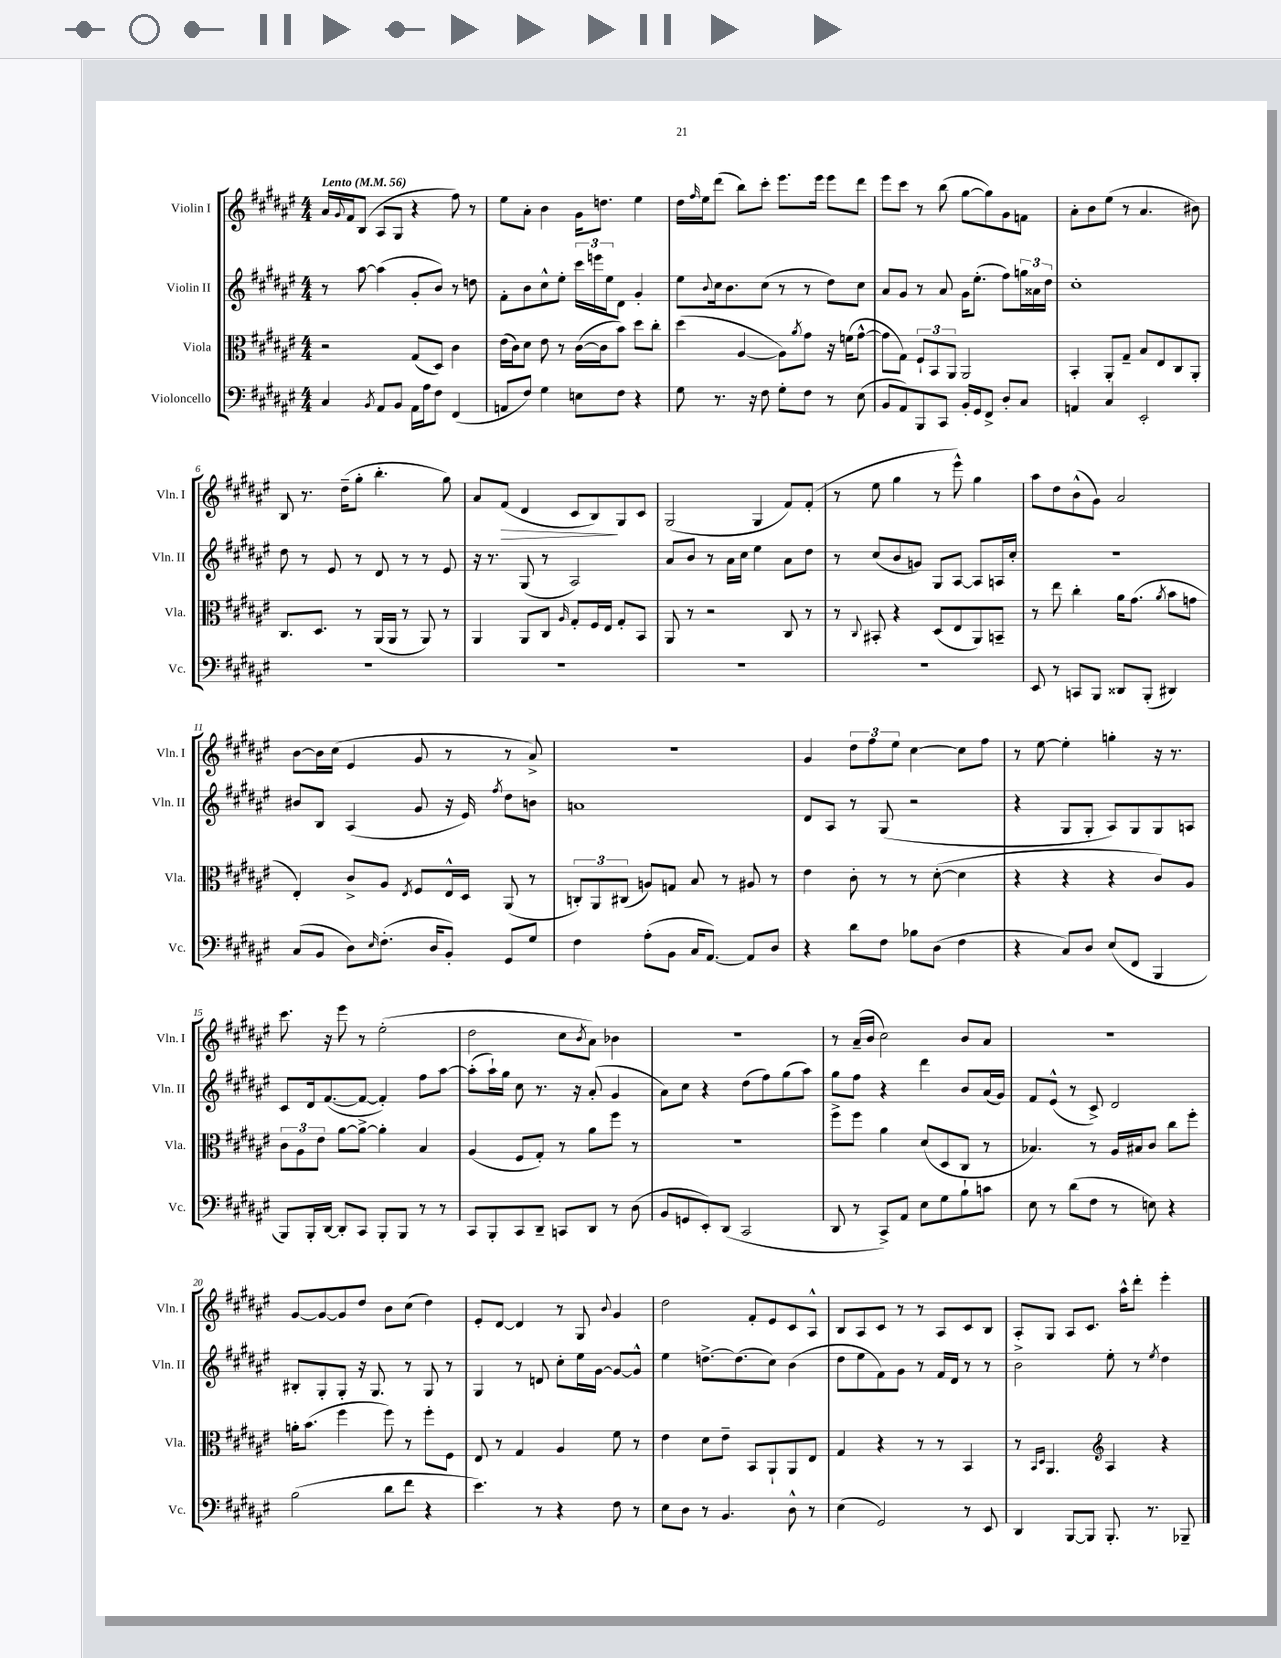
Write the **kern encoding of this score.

**kern	**kern	**kern	**kern	**dynam
*part4	*part3	*part2	*part1	*part1
*staff4	*staff3	*staff2	*staff1	*staff1
*I"Violoncello	*I"Viola	*I"Violin II	*I"Violin I	*
*I'Vc.	*I'Vla.	*I'Vln. II	*I'Vln. I	*
*clefF4	*clefC3	*clefG2	*clefG2	*
*k[f#c#g#d#a#e#]	*k[f#c#g#d#a#e#]	*k[f#c#g#d#a#e#]	*k[f#c#g#d#a#e#]	*
*M4/4	*M4/4	*M4/4	*M4/4	*
*MM56	*MM56	*MM56	*MM56	*
=1	=1	=1	=1	=1
!	!	!	!LO:TX:a:B:t=Lento	!
4C#/	2r	8r	16a#/LL	.
.	.	.	8qqg#/	.
.	.	.	16f#/J	.
.	.	[8aa#\	(8B/J	.
8qBB/	.	.	.	.
8AA#/L	.	(4aa#\]	8A#/L	.
8BB/J	.	.	8G#/J	.
16AA#\LL	(8G#/L	8g#'/L	4r	.
16A#\J	.	.	.	.
8F#\J	8D#/J)	8b/J)	.	.
(4FF#/	4c#\	8r	8ff#\)	.
.	.	8ddn\	8r	.
=2	=2	=2	=2	=2
8AAn/L	(16e#\LL	8f#'\L	8ee#\L	.
.	16c#\J)	.	.	.
8F#/J)	8d#\J	8b\	8a#'\J	.
4G#\	8e#\	8cc#^^\	4b\	.
.	8r	8ee#'\J	.	.
8En\L	([16c#\LL	24ccc#\LL	16g#\KL	.
.	.	24eeen\	.	.
.	16c#\J]	.	8.ddn\J	.
.	.	24ee#\J	.	.
8F#\J	8b\J)	8d#\J	.	.
4r	8dd#\L	4g#'/	4ee#\	.
.	8cc#'\J	.	.	.
=3	=3	=3	=3	=3
8G#\	(4dd#\	8ee#\L	16dd#\LL	.
.	.	.	16qqff#/	.
.	.	.	16ee#\J	.
.	.	8qqb/	.	.
8.r	.	16cc#\k	(8ddd#\J	.
.	.	8.b\	.	.
.	[4A#/	.	8bb\L)	.
16r	.	.	.	.
8F#\	.	(8cc#\J	8ccc#'\J	.
8G#'\L	8A#\L])	8r	8.eee#\L	.
.	8qa#/	.	.	.
8F#\J	8g#\J	8r	.	.
.	.	.	16eee#\Jk	.
8r	16r	8dd#\L)	8eee#\L	.
.	(16fn\KL	.	.	.
(8E#\	[8g#^^\J	8cc#\J	8ddd#\J	.
=4	=4	=4	=4	=4
8BB/L	8g#\L]	8a#/L	8eee#\L	.
8AA#/)	8G#\J)	8g#/J	8ccc#\J	.
8BBB/	12F#`/L	8r	8r	.
.	12BB/	.	.	.
8CC#/J	.	8a#/	(8bb\	.
.	12AA#/J	.	.	.
16BB'/LL	2AA#/	16g#\KL	[8gg#\L	.
16GG#/J	.	(8.ee#'\J	.	.
8FF#^/J	.	.	8gg#\])	.
8D#'/L	.	8ff#\L)	8g#\	.
8C#/J	.	24ggn\L	8fn\J	.
.	.	24a##X\	.	.
.	.	24dd#\JJ	.	.
=5	=5	=5	=5	=5
4AAn/	4BB'/	1cc#'	8a#'\L	.
.	.	.	8b\	.
4C#/	8AA#'/L	.	(8ee#\J	.
.	8G#~/J	.	8r	.
2EE#'/	8B/L	.	4.a#/	.
.	8E#/	.	.	.
.	8C#/	.	.	.
.	8AA#'/J	.	8b#X\)	.
!!LO:LB:g=z
=6	=6	=6	=6	=6
1r	8.C#/L	8dd#\	8B/	.
.	.	8r	8.r	.
.	8.D#/J	.	.	.
.	.	8e#/	.	.
.	.	.	(16dd#~\KL	.
.	8r	8r	8gg#'\J	.
.	(16AA#/LL	8d#/	4.bb'\	.
.	16AA#/JJ	.	.	.
.	8r	8r	.	.
.	8AA#/)	8r	.	.
.	8r	8e#/	8gg#\)	.
=7	=7	=7	=7	=7
1r	4AA#/	16r	8a#/L	.
.	.	8.r	.	.
!	!	!	!	!LO:HP:b
.	.	.	(8f#/J	>
.	8AA#/L	(8G#/	4d#/	.
.	8C#/J	8r	.	.
.	16qqA#/	.	.	.
.	8G#'/L	2A#/)	8c#/L	.
.	16F#/L	.	8B/)	.
.	16E#/JJ	.	.	.
.	8G#'/L	.	8G#/	]
.	8BB/J	.	8c#/J	.
=8	=8	=8	=8	=8
1r	8AA#/	8a#/L	(2G#/	.
.	8r	8b/J	.	.
.	2r	8r	.	.
.	.	16a#\LL	.	.
.	.	16cc#\JJ	.	.
.	.	4ee#\	4G#/	.
.	8C#/	8a#\L	8f#/L)	.
.	8r	8dd#\J	(8f#'/J	.
=9	=9	=9	=9	=9
1r	8r	8r	8r	.
.	8qqC#/	.	.	.
.	8BB#X'/	(8cc#/L	8ee#\	.
.	4r	8b/	4gg#\	.
.	.	8gn/J)	.	.
.	(8D#/L	8G#/L	8r	.
.	8E#/	[8A#/J	8eee#^^\)	.
.	8AA#/)	8A#/L]	4gg#\	.
.	8BBn~/J	16An/L	.	.
.	.	16cc#'/JJ	.	.
=10	=10	=10	=10	=10
8EE#/	8r	1r	8aa#\L	.
8r	8ee#\	.	8dd#\	.
8CCn/L	4cc#'\	.	(8b^^\	.
8BBB/J	.	.	8g#\J)	.
8DD##X/L	16a#\KL	.	2a#/	.
.	(8.g#\J	.	.	.
(8BBB'/J	.	.	.	.
.	8qa#/	.	.	.
4DD#X/)	8b\L	.	.	.
.	8gn\J	.	.	.
!!LO:LB:g=z
=11	=11	=11	=11	=11
(8C#/L	4E#'/)	8b#X/L	[8b\L	.
8BB/J	.	8B/J	16b\L]	.
.	.	.	(16cc#\JJ	.
8D#\L)	8c#^/L	(4A#/	4e#/	.
16qqE#/	.	.	.	.
(8.F#'\J	8A#/J	.	.	.
.	8qE#/	.	.	.
.	8F#/L	8g#/	8g#/	.
16D#/KL	.	.	.	.
8BB'/J)	16E#^^/L	16r	8r	.
.	16D#/JJ	16e#/)	.	.
.	.	8qff#/	.	.
8GG#/L	(8AA#/	8dd#\L	8r	.
8G#/J	8r	8bn\J	8a#^/)	.
=12	=12	=12	=12	=12
4F#\	12Cn'/L)	1an	1r	.
.	12AA#/	.	.	.
.	(12C#X/J	.	.	.
(8A#'\L	8An/L)	.	.	.
8BB\J	8Gn/J	.	.	.
16C#/KL	8B/	.	.	.
[8.AA#/J)	.	.	.	.
.	8r	.	.	.
8AA#/L]	8A#X/	.	.	.
8D#/J	8r	.	.	.
=13	=13	=13	=13	=13
4r	4e#\	8d#/L	4g#/	.
.	.	8A#/J	.	.
8d#\L	8c#'\	8r	12dd#\L	.
.	.	.	12ff#\	.
8F#\J	8r	(8G#/	.	.
.	.	.	12ee#\J	.
8B-X\L	8r	2r	[4cc#\	.
(8D#\J	([8d#'\	.	.	.
4F#\	4d#\]	.	8cc#\L]	.
.	.	.	8ff#\J	.
=14	=14	=14	=14	=14
4r	4r	4r	8r	.
.	.	.	[8ee#\	.
8C#/L)	4r	8G#/L	4ee#'\]	.
8D#/J	.	8G#'/J	.	.
(8E#/L	4r	8A#/L)	4ggn'\	.
8FF#/J	.	8G#/	.	.
4BBB/	8c#/L)	8G#/	16r	.
.	.	.	8.r	.
.	8A#/J	8An/J	.	.
!!LO:LB:g=z
=15	=15	=15	=15	=15
8BBB/L)	12c#\L	8c#/L	8.ccc#\	.
.	12A#\	.	.	.
16BBB'/L	.	16d#/k	.	.
.	12e#\J	.	.	.
[16DD#/JJ	.	([8.f#/	16r	.
8DD#'/L]	[8a#\L	.	8eee#\	.
8CC#/J	8a#^\J_	8f#/J_	8r	.
8BBB'/L	4a#'\]	4f#'/])	(2ee#'\	.
8BBB/J	.	.	.	.
8r	4B/	8ff#\L	.	.
8r	.	[8aa#\J	.	.
=16	=16	=16	=16	=16
8CC#/L	(4A#/	(8aa#'\L]	2dd#\	.
8BBB'/	.	16aa#`\L)	.	.
.	.	16gg#\JJ	.	.
8CC#/	8F#/L	8cc#\	.	.
8DD#~/J	8G#'/J)	8.r	.	.
8CCn/L	8r	.	8cc#\L	.
.	.	16r	.	.
.	.	.	8qb/	.
8DD#/J	8a#\L	(8a#'/	8a#\J)	.
8r	8ff#\J	4g#/	4b-X\	.
(8D#\	8r	.	.	.
=17	=17	=17	=17	=17
8BB/L	1r	8a#\L)	1r	.
8GGn/	.	8cc#\J	.	.
8EE#'/)	.	4r	.	.
(8DD#/J	.	.	.	.
2CC#/	.	(8dd#\L	.	.
.	.	8ff#\)	.	.
.	.	(8gg#\	.	.
.	.	8aa#\J)	.	.
=18	=18	=18	=18	=18
8DD#/	8ff#^\L	8gg#\L	8r	.
8r	8ff#\J	8ff#\J	(16a#~/LL	.
.	.	.	16b/JJ	.
8CC#^/L)	4a#\	4r	2cc#\)	.
8AA#/J	.	.	.	.
8E#\L	(8d#/L	4ddd#\	.	.
8G#\	8D#/	.	.	.
8B`\	8C#/J	8b/L	8b/L	.
8cn\J	8r	(16a#/L	8a#/J	.
.	.	16g#/JJ)	.	.
=19	=19	=19	=19	=19
8E#\	4.B-X/)	8f#/L	1r	.
8r	.	(8e#^^/J	.	.
(8d#\L	.	8r	.	.
8F#\J	8r	8c#^/)	.	.
8r	16A#/LL	2d#/	.	.
.	16B#X/J	.	.	.
8En\)	8c#/J	.	.	.
4r	8cc#\L	.	.	.
.	8ff#'\J	.	.	.
!!LO:LB:g=z
=20	=20	=20	=20	=20
(2B\	16an'\KL	8B#X'/L	[8g#/L	.
.	(8.b\J	.	.	.
.	.	8G#'/	8g#/_	.
.	4ff#\	8G#'/J	8g#/]	.
.	.	16r	8dd#/J	.
.	.	8.G#/	.	.
8d#\L	8ff#\)	.	8b\L	.
8f#\J	8r	8r	(8cc#\J	.
4r	8ff#'\L	8G#/	4dd#\)	.
.	8F#\J	8r	.	.
=21	=21	=21	=21	=21
4.e#\)	8E#/	4G#/	8e#'/L	.
.	8r	.	[8d#/J	.
.	4G#/	8r	4d#/]	.
8r	.	8dn/	.	.
4r	4A#/	8cc#'\L	8r	.
.	.	16ee#\L	8G#/	.
.	.	[16g#\JJ	.	.
.	.	.	8qqb/	.
8F#\	8f#\	8g#/L_	4g#/	.
8r	8r	8g#^^/J]	.	.
=22	=22	=22	=22	=22
8E#\L	4e#\	4ee#\	2dd#\	.
8D#\J	.	.	.	.
8r	8d#\L	[8.ddn^\L	.	.
4.BB/	8e#~\J	.	.	.
.	.	(8.dd\]	.	.
.	8BB/L	.	8f#'/L	.
.	8AA#`/	8cc#\J)	8e#/	.
8D#^^\	8AA#/	(4b\	8c#/	.
8r	8E#/J	.	8A#^^/J	.
=23	=23	=23	=23	=23
(4E#\	4G#/	8dd#\L	8B/L	.
.	.	8ee#\	8A#/	.
2GG#/)	4r	8f#\)	8c#/J	.
.	.	8g#\J	8r	.
.	8r	8r	8r	.
.	8r	16f#/LL	8A#/L	.
.	.	16d#/JJ	.	.
8r	4BB/	8r	8c#/	.
8EE#/	.	8r	8B/J	.
=24	=24	=24	=24	=24
4DD#/	8r	2b^\	8A#'/L	.
.	16qqBB/LL	.	.	.
.	16qqD#/JJ	.	.	.
.	4.AA#/	.	8G#/J	.
[8BBB/L	.	.	8A#/L	.
8BBB/J]	.	.	8.c#/J	.
*	*clefG2	*	*	*
8.BBB'/	4A#/	8ee#'\	.	.
.	.	.	16aa#^^\KL	.
.	.	8r	8ddd#'\J	.
8.r	.	.	.	.
.	.	8qee#/	.	.
.	4r	4dd#\	4eee#'\	.
8BBB-X~/	.	.	.	.
==	==	==	==	==
*-	*-	*-	*-	*-
